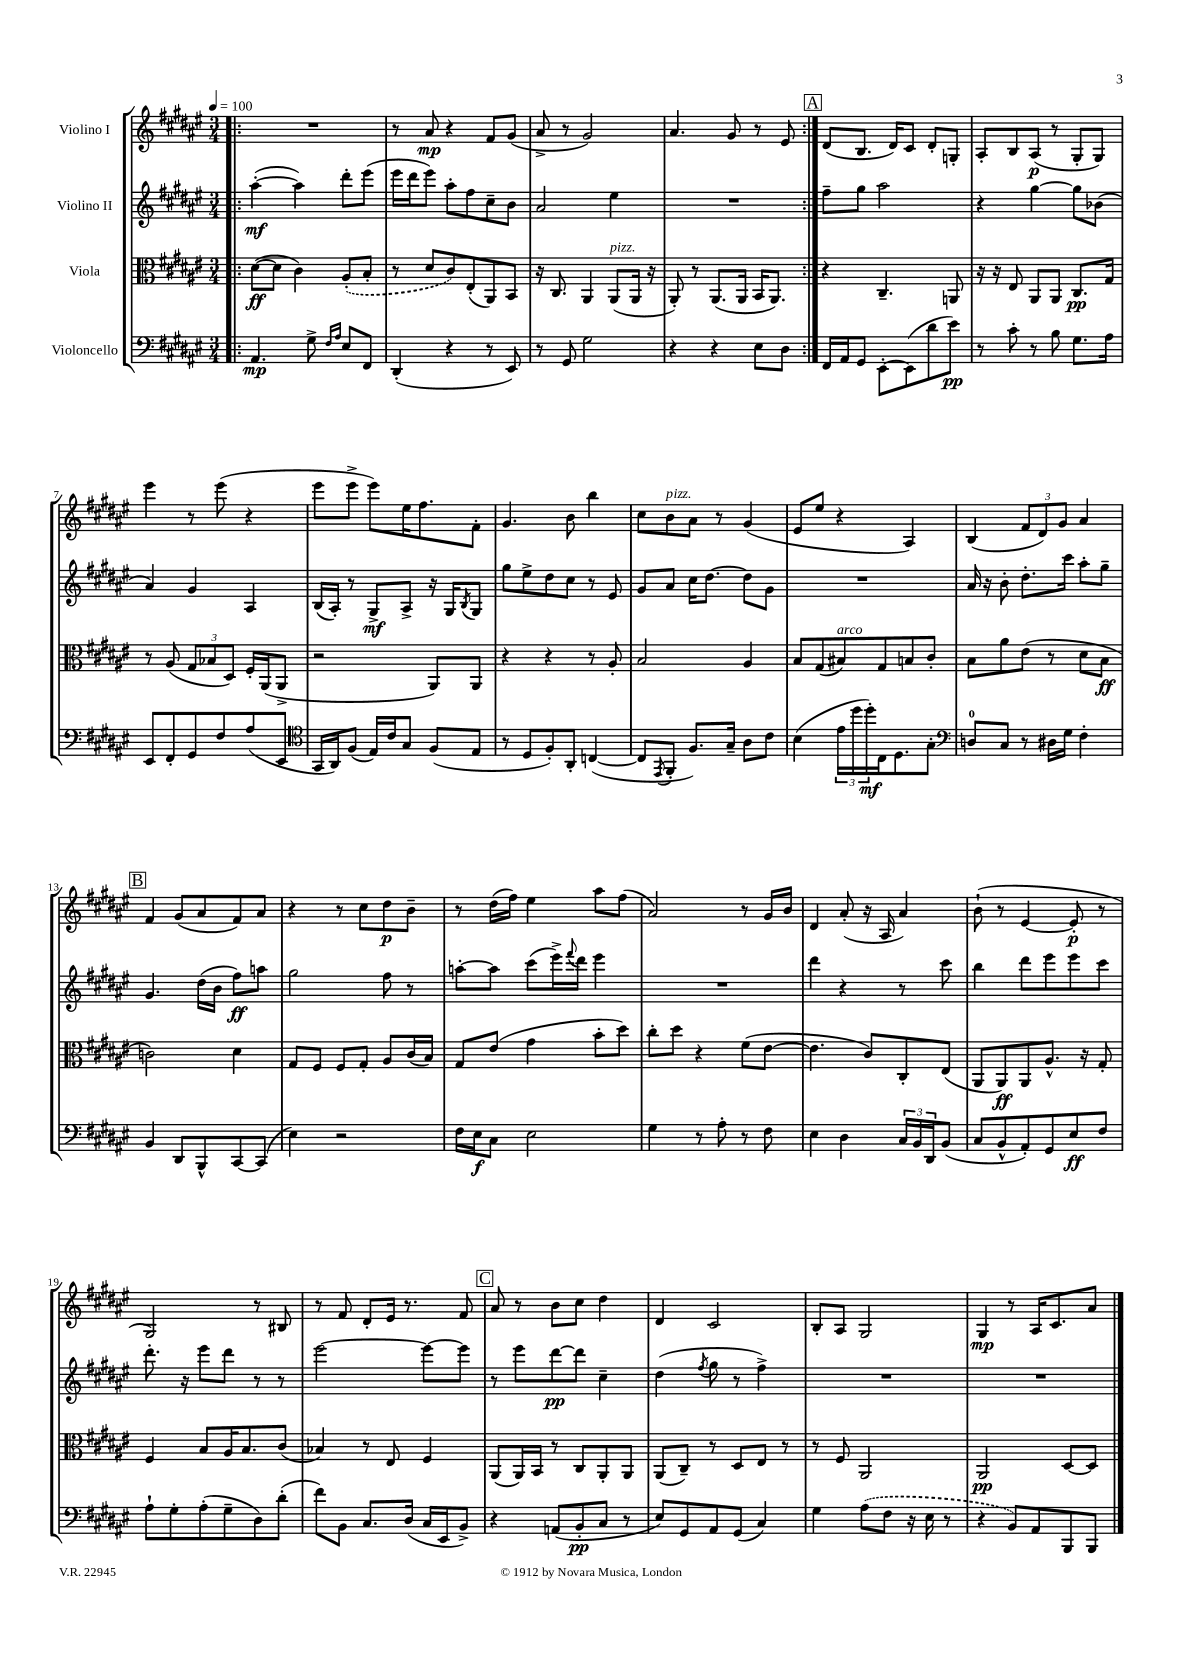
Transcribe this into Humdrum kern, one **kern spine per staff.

**kern	**kern	**kern	**kern
*staff4	*staff3	*staff2	*staff1
*clefF4	*clefC3	*clefG2	*clefG2
*k[f#c#g#d#a#e#]	*k[f#c#g#d#a#e#]	*k[f#c#g#d#a#e#]	*k[f#c#g#d#a#e#]
*M3/4	*M3/4	*M3/4	*M3/4
*MM100	*MM100	*MM100	*MM100
=!|:	=!|:	=!|:	=!|:
4.AA#/	([8d#\L	([4aa#'\	2.r
.	8d#\]J	.	.
.	4c#\)	4aa#\])	.
8G#^\	.	.	.
16qqF#/LL	.	.	.
16qqA#/JJ	.	.	.
8E#/L	(8A#'/L	8ddd#'\L	.
8FF#/J	8B'/J	(8eee#\J	.
=	=	=	=
(4DD#'/	8r	16eee#\LL	8r
.	.	16ddd#\J	.
.	8d#/L	8eee#\J)	8a#/
4r	8c#/)	8aa#'\L	4r
.	(8E#'/	8ff#\	.
8r	8AA#/)	8cc#~\	8f#/L
8EE#/)	8BB/J	8b\J	(8g#/J
=	=	=	=
8r	16r	2a#/	8a#^/
.	8.C#/	.	.
8GG#/	.	.	8r
2G#\	4AA#/	.	2g#/)
.	(8AA#/L	4ee#\	.
.	16AA#/Jk	.	.
.	16r	.	.
=	=	=	=
4r	8AA#'/)	2.r	4.a#/
.	8r	.	.
4r	(8.AA#/L	.	.
.	.	.	8g#/
.	16AA#/Jk	.	.
8E#\L	16BB/LK	.	8r
.	8.AA#/J)	.	.
8D#\J	.	.	8e#/
=:|!	=:|!	=:|!	=:|!
16FF#/LL	4r	8ff#~\L	(8d#/L
16AA#/J	.	.	.
8GG#/J	.	8gg#\J	8.B/J
[8EE#'\L	4.C#~/	2aa#\	.
.	.	.	16d#/LK)
(8EE#\]	.	.	8c#/J
8d#\	.	.	8d#'/L
8e#\J)	8AA/	.	8G'/J
=	=	=	=
8r	16r	4r	8A#'/L
.	16r	.	.
8c#'\	8E#/	.	8B/
8r	8AA#/L	[4gg#\	(8A#/J
8B\	8AA#/J	.	8r
8.G#\L	8.C#/L	8gg#\]L	8G#'/L
.	.	(8b-\J	8G#/J)
16A#\Jk	16G#/Jk	.	.
=	=	=	=
8EE#/L	8r	4a#/)	4eee#\
8FF#'/	(8A#/	.	.
8GG#/	12G#/L	4g#/	8r
.	12B-/	.	.
8F#/	.	.	(8eee#\
.	12D#/J)	.	.
(8A#/	16F#'/LL	4A#/	4r
.	(16AA#/J	.	.
8EE#/J	8AA#^/J	.	.
=	=	=	=
*clefC4	*	*	*
16GG#/LL	2r	(16B/LL	8eee#\L
16AA#/J)	.	16A#'/JJ)	.
(8F#/J	.	8r	8eee#^\J
16E#/LL)	.	8G#^/L	8eee#\L)
16c#/J	.	.	.
8G#/J	.	8A#^/J	16ee#\K
.	.	.	8.ff#\
(8F#/L	8AA#/L)	16r	.
.	.	16G#/LK	.
.	.	8qB/	.
8E#/J	8AA#/J	8G#/J	8f#'\J
=	=	=	=
8r	4r	8gg#\L	4.g#/
8D#/L	.	8ee#^\	.
8F#'/)	4r	8dd#\	.
8AA#'/J	.	8cc#\J	8b\
([4C/	8r	8r	4bb\
.	8A#'/	8e#/	.
=	=	=	=
8C/]L	2B/	8g#/L	8cc#\L
8qEE#/	.	.	.
8FF#'/J	.	8a#/J	8b\
8.F#/L)	.	16cc#\LK	8a#\J
.	.	[8.dd#\J	.
.	.	.	8r
16G#~/Jk	.	.	.
8A#\L	4A#/	8dd#\]L	(4g#/
8c#\J	.	8g#\J	.
=	=	=	=
(4B\	8B/L	2.r	8e#/L
.	(8G#/	.	8ee#/J
24e#\LL	8B#/)	.	4r
24dd#\	.	.	.
24dd#'\)	.	.	.
16C#\J	8G#/	.	.
8.D#\	.	.	.
.	8B/	.	4A#/)
8G#'\J	8c#'/J	.	.
=	=	=	=
*clefF4	*	*	*
8D/L	8B\L	16a#/	(4B/
.	.	16r	.
8C#/J	8a#\	8b'\	.
8r	(8e#\J	8.dd#'\L	12f#/L
.	.	.	12d#/)
16D#\LL	8r	.	.
.	.	.	12g#/J
16G#\JJ	.	16ccc#\Jk	.
4F#'\	8d#\L	8aa#'\L	4a#/
.	8B\J	8gg#~\J	.
=	=	=	=
4BB/	2c\)	4.g#/	4f#/
8DD#/L	.	.	(8g#/L
8BBB^^/	.	(16dd#\LL	8a#/
.	.	16b\JJ	.
[8CC#/	4d#\	8ff#\L)	8f#/)
(8CC#/]J	.	8aa\J	8a#/J
=	=	=	=
4E#\)	8G#/L	2gg#\	4r
.	8F#/J	.	.
2r	8F#/L	.	8r
.	8G#'/J	.	8cc#\L
.	8A#/L	8ff#\	8dd#\
.	(16c#/L	8r	8b~\J
.	16B/JJ)	.	.
=	=	=	=
16F#\LL	8G#/L	[8aa'\L	8r
16E#\J	.	.	.
8C#\J	(8e#/J	8aa\]J	(16dd#\LL
.	.	.	16ff#\JJ)
2E#\	4g#\	(8ccc#\L	4ee#\
.	.	16eee#^\L)	.
.	.	8qqfff#/	.
.	.	16ddd#\JJ	.
.	8b'\L	4eee#\	8aa#\L
.	8dd#\J)	.	(8ff#\J
=	=	=	=
4G#\	8cc#'\L	2.r	2a#/)
.	8dd#\J	.	.
8r	4r	.	.
8A#'\	.	.	.
8r	(8f#\L	.	8r
8F#\	[8e#\J	.	16g#/LL
.	.	.	16b/JJ
=	=	=	=
4E#\	4.e#\]	4ddd#\	4d#/
4D#\	.	4r	(8a#'/
.	8c#/L)	.	16r
.	.	.	16A#/
24C#/LL	8C#'/	8r	4a#/)
24BB/	.	.	.
24DD#/J	.	.	.
(8BB/J	(8E#/J	8ccc#\	.
=	=	=	=
8C#/L	8AA#/L	4bb\	(8b`\
8BB^^/	8AA#/)	.	8r
8AA#'/)	8AA#/	8ddd#\L	[4e#/
8GG#/	8.A#^^/J	8eee#\	.
8E#/	.	8eee#\	8e#'/]
.	16r	.	.
8F#/J	8G#'/	8ccc#\J	8r
=	=	=	=
8A#`\L	4F#/	8.ddd#'\	2G#/)
8G#'\	.	.	.
.	.	16r	.
(8A#'\	8B/L	8eee#\L	.
8G#~\	16A#/K	8ddd#\J	.
.	8.B/	.	.
8D#\)	.	8r	8r
(8d#'\J	(8c#/J	8r	8B#/
=	=	=	=
8f#\L)	4B-/)	[2eee#\	8r
8BB\J	.	.	8f#/
8.C#/L	8r	.	8d#'/L
.	8E#/	.	16e#/Jk
(16D#/Jk	.	.	8.r
16C#/LL	4F#/	8eee#\_L	.
16EE#/J	.	.	.
8BB^/J)	.	8eee#\]J	8f#/
=	=	=	=
4r	(8AA#/L	8r	8a#/
.	16AA#/L)	8eee#\L	8r
.	16BB/JJ	.	.
(8AA/L	8r	[8ddd#\	8b\L
8BB'/	8C#/L	8ddd#\]J	8cc#\J
8C#/J	8AA#'/	4cc#~\	4dd#\
8r	8AA#/J	.	.
=	=	=	=
8E#/L)	(8AA#/L	(4dd#\	4d#/
8GG#/	8C#~/J)	.	.
.	.	8qff#/	.
8AA#/	8r	8gg#\	2c#/
(8GG#/J	8D#/L	8r	.
4C#/)	8E#/J	4ff#^\)	.
.	8r	.	.
=	=	=	=
4G#\	8r	2.r	8B'/L
.	8F#/	.	8A#/J
(8A#\L	2AA#/	.	2G#/
8F#\J	.	.	.
16r	.	.	.
16E#\	.	.	.
8r	.	.	.
=	=	=	=
4r	2AA#/	2.r	4G#/
8BB/L)	.	.	8r
8AA#/	.	.	16A#/LK
.	.	.	8.c#/
8BBB/	[8D#/L	.	.
8BBB/J	8D#/]J	.	8a#/J
==	==	==	==
*-	*-	*-	*-
